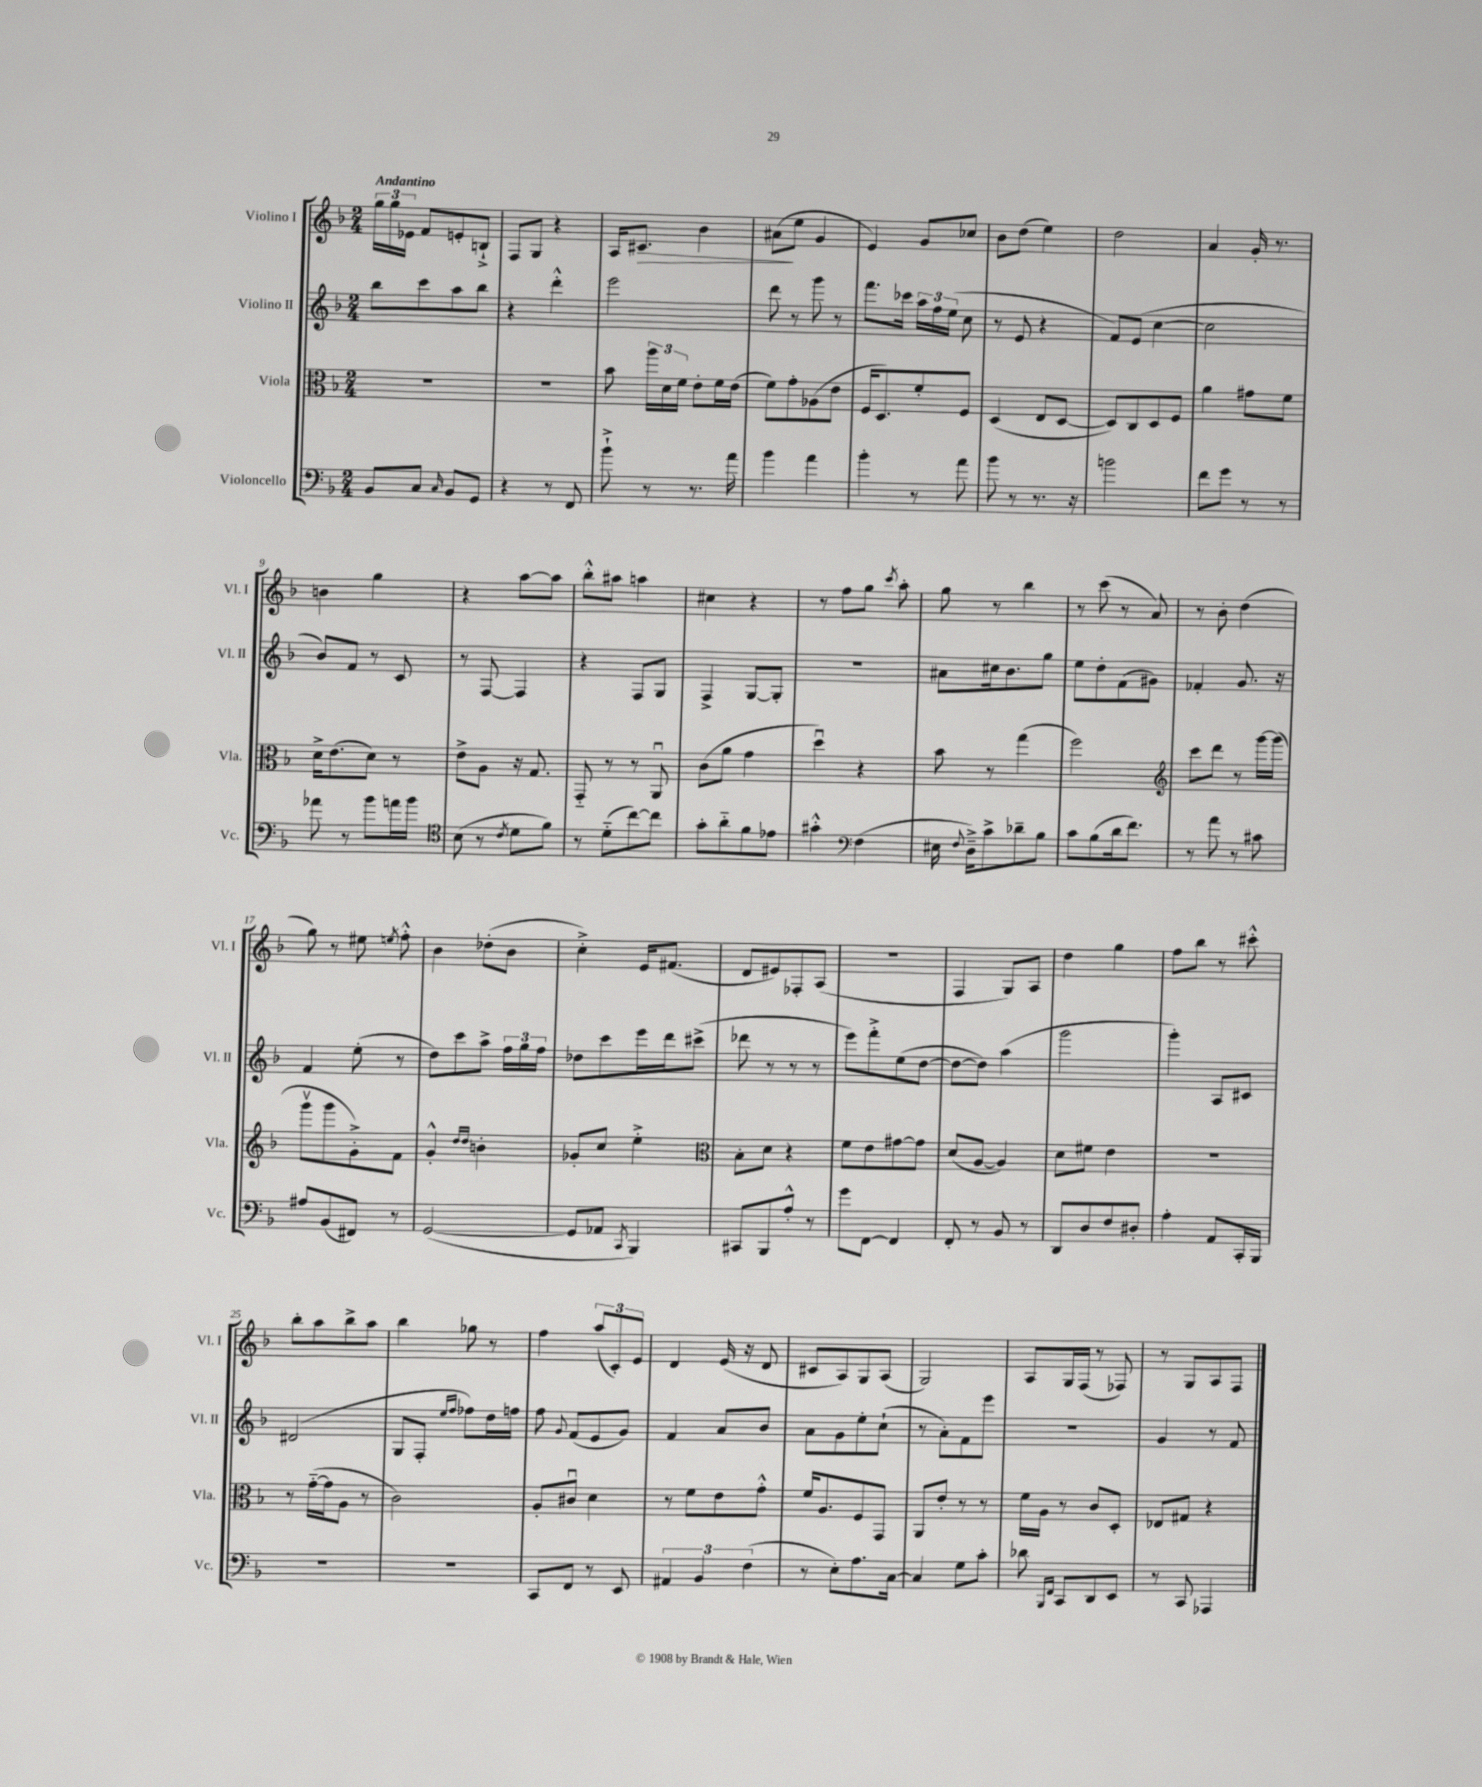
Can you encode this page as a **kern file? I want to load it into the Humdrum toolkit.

**kern	**kern	**kern	**kern
*staff4	*staff3	*staff2	*staff1
*clefF4	*clefC3	*clefG2	*clefG2
*k[b-]	*k[b-]	*k[b-]	*k[b-]
*M2/4	*M2/4	*M2/4	*M2/4
8BB-	2r	8bb-	24gg
.	.	.	24gg
.	.	.	24e-
8C	.	8ccc	8f
16qqC	.	.	.
8BB-	.	8aa	8e'
8GG	.	8bb-	8B`^
=	=	=	=
4r	2r	4r	8F
.	.	.	8G
8r	.	4ddd'^^	4r
8FF	.	.	.
=	=	=	=
8b-`^	8b-	2eee	16A
.	.	.	8.c#
8r	24aa	.	.
.	24d	.	.
.	24f	.	.
8.r	8e'	.	4b-
.	16f	.	.
16a	(16e	.	.
=	=	=	=
4b-	8f)	8ddd	(8a#
.	8g'	8r	8ee
4a	(8A-	8ggg	4g
.	8e	8r	.
=	=	=	=
4b-'	16F	8.fff	4e)
.	8.D)	.	.
.	.	16ccc-	.
8r	8f'	24aa	8g
.	.	24ff	.
.	.	(24ee	.
8a	8F	8cc	8cc-
=	=	=	=
8b-	(4D	8r	8b-
8r	.	8e	(8dd
8.r	8E	4r	4ee)
.	[8D	.	.
16r	.	.	.
=	=	=	=
2b	8D])	8f)	2dd
.	8C	(8e	.
.	8D	[4cc	.
.	8F	.	.
=	=	=	=
8f	4a	2cc]	4a
8g	.	.	.
8r	8g#	.	16g'
.	.	.	8.r
8r	8f	.	.
=	=	=	=
8a-	16d^	8b-)	4b
.	(8.e	.	.
8r	.	8f	.
8b-	8d)	8r	4gg
16a	8r	8c	.
16b-	.	.	.
=	=	=	=
*clefC4	*	*	*
(8B-	8e^	8r	4r
8r	8A	[8F	.
8qc	.	.	.
8d	16r	4F]	[8aa
.	8.G	.	.
8f)	.	.	8aa]
=	=	=	=
8r	8GG'~	4r	8bb-'^^
(8d'~	8r	.	8aa#
[8cc)	8r	8F	4aa
8cc]	8AAu	8G	.
=	=	=	=
8g'	(8c	4F^	4cc#
8a'~	8a	.	.
8f	4g	[8G	4r
8e-	.	8G']	.
=	=	=	=
4g#'^^	4ddu)	2r	8r
.	.	.	8ff
*clefF4	*	*	*
(4F	4r	.	8gg
.	.	.	8qccc
.	.	.	8aa'
=	=	=	=
16E#	8b-	8a#	8gg
8qqF	.	.	.
16D~^)	.	.	.
8c^	8r	16cc#	8r
.	.	8.b-	.
8d-~	(4gg	.	4bb-
8B-	.	8gg	.
=	=	=	=
8c	2ff)	8ee	8r
(8B-	.	8dd'	(8ccc
16d	.	(8f	8r
8.f)	.	.	.
.	.	8g#)	8a)
=	=	=	=
*	*clefG2	*	*
8r	8ccc	4f-'	8r
8a	8ddd	.	8b-'
8r	8r	8.g	(4dd
8c#	[16ggg	.	.
.	(16ggg]	16r	.
=	=	=	=
8A#	8gggv	4f	8gg)
(8BB-	8ggg	.	8r
8FF#)	8g'^)	(8ee'	8ee#
.	.	.	8qee
8r	8f	8r	8ff'^^
=	=	=	=
([2GG	4g'^^	8dd)	4b-
.	.	8ccc	.
.	16qqdd	.	.
.	16qqdd	.	.
.	4b'	8aa^	(8dd-'
.	.	24ff	8b-
.	.	24gg	.
.	.	24ff	.
=	=	=	=
8GG]	8g-'	8dd-	4cc'^)
8AA-	8cc	8ccc	.
8qCC	.	.	.
4BBB-)	4ee'^	16eee	16e
.	.	16ddd	(8.f#
.	.	(8ccc#^	.
=	=	=	=
*	*clefC3	*	*
8CC#	8B-'	8ddd-	8d
8BBB-	8d	8r	8e#)
8A'^^	4r	8r	8F-'
8r	.	8r	(8A
=	=	=	=
8g	8f	8eee)	2r
[8FF	8e	8fff'^	.
4FF]	[8g#	(8ee	.
.	8g#]	[8dd	.
=	=	=	=
8FF'	(8d	8dd_	4F
8r	[8A	8dd])	.
8BB-	4A])	(4aa	8G)
8r	.	.	8A
=	=	=	=
8DD	8d	2ggg	4dd
8D	8f#	.	.
8F	4e	.	4gg
8D#'	.	.	.
=	=	=	=
4A'	2r	4ggg')	8ff
.	.	.	8bb-
8AA	.	8A	8r
16CC'	.	8c#	8ccc#'^^
16BBB-	.	.	.
=	=	=	=
2r	8r	(2d#	8bb-'
.	([16g'~	.	8aa
.	16g]	.	.
.	8A	.	8bb-^
.	8r	.	8aa
=	=	=	=
2r	2c)	8G	4bb-
.	.	8F'	.
.	.	16qqee	.
.	.	16qqff	.
.	.	8ff-)	8gg-
.	.	16dd	8r
.	.	16ff	.
=	=	=	=
8CC	8A'	8ff	4ff
.	.	8qqg	.
8FF	8c#u	(8f	.
8r	4d	8e	(12aa
.	.	.	12c')
8EE	.	8g)	.
.	.	.	12e
=	=	=	=
6AA#	8r	4f	4d
.	8f	.	.
6BB-	.	.	.
.	8e	8a	(16e
.	.	.	16r
(6F	.	.	.
.	8g'^^	8b-	8d
=	=	=	=
8r	16f	8a	8c#
.	8.A	.	.
8E')	.	8g	8A)
8.A	8F	8ee'	8G
.	8GG	(8cc`	(8A
[16C	.	.	.
=	=	=	=
4C]	8AA	8r	2G)
.	8e'	8a')	.
8G	8r	8f	.
8c'	8r	8eee	.
=	=	=	=
8d-	16f	2r	8A
.	16A	.	.
16qqBBB-	.	.	.
16qqFF	.	.	.
8CC	8r	.	16G
.	.	.	(16F
8DD	8c	.	8r
8EE	8D'	.	8F-)
=	=	=	=
8r	8E-	4g	8r
8CC	8G#	.	8G
4AAA-	4r	8r	8A
.	.	8f	8F
==	==	==	==
*-	*-	*-	*-
